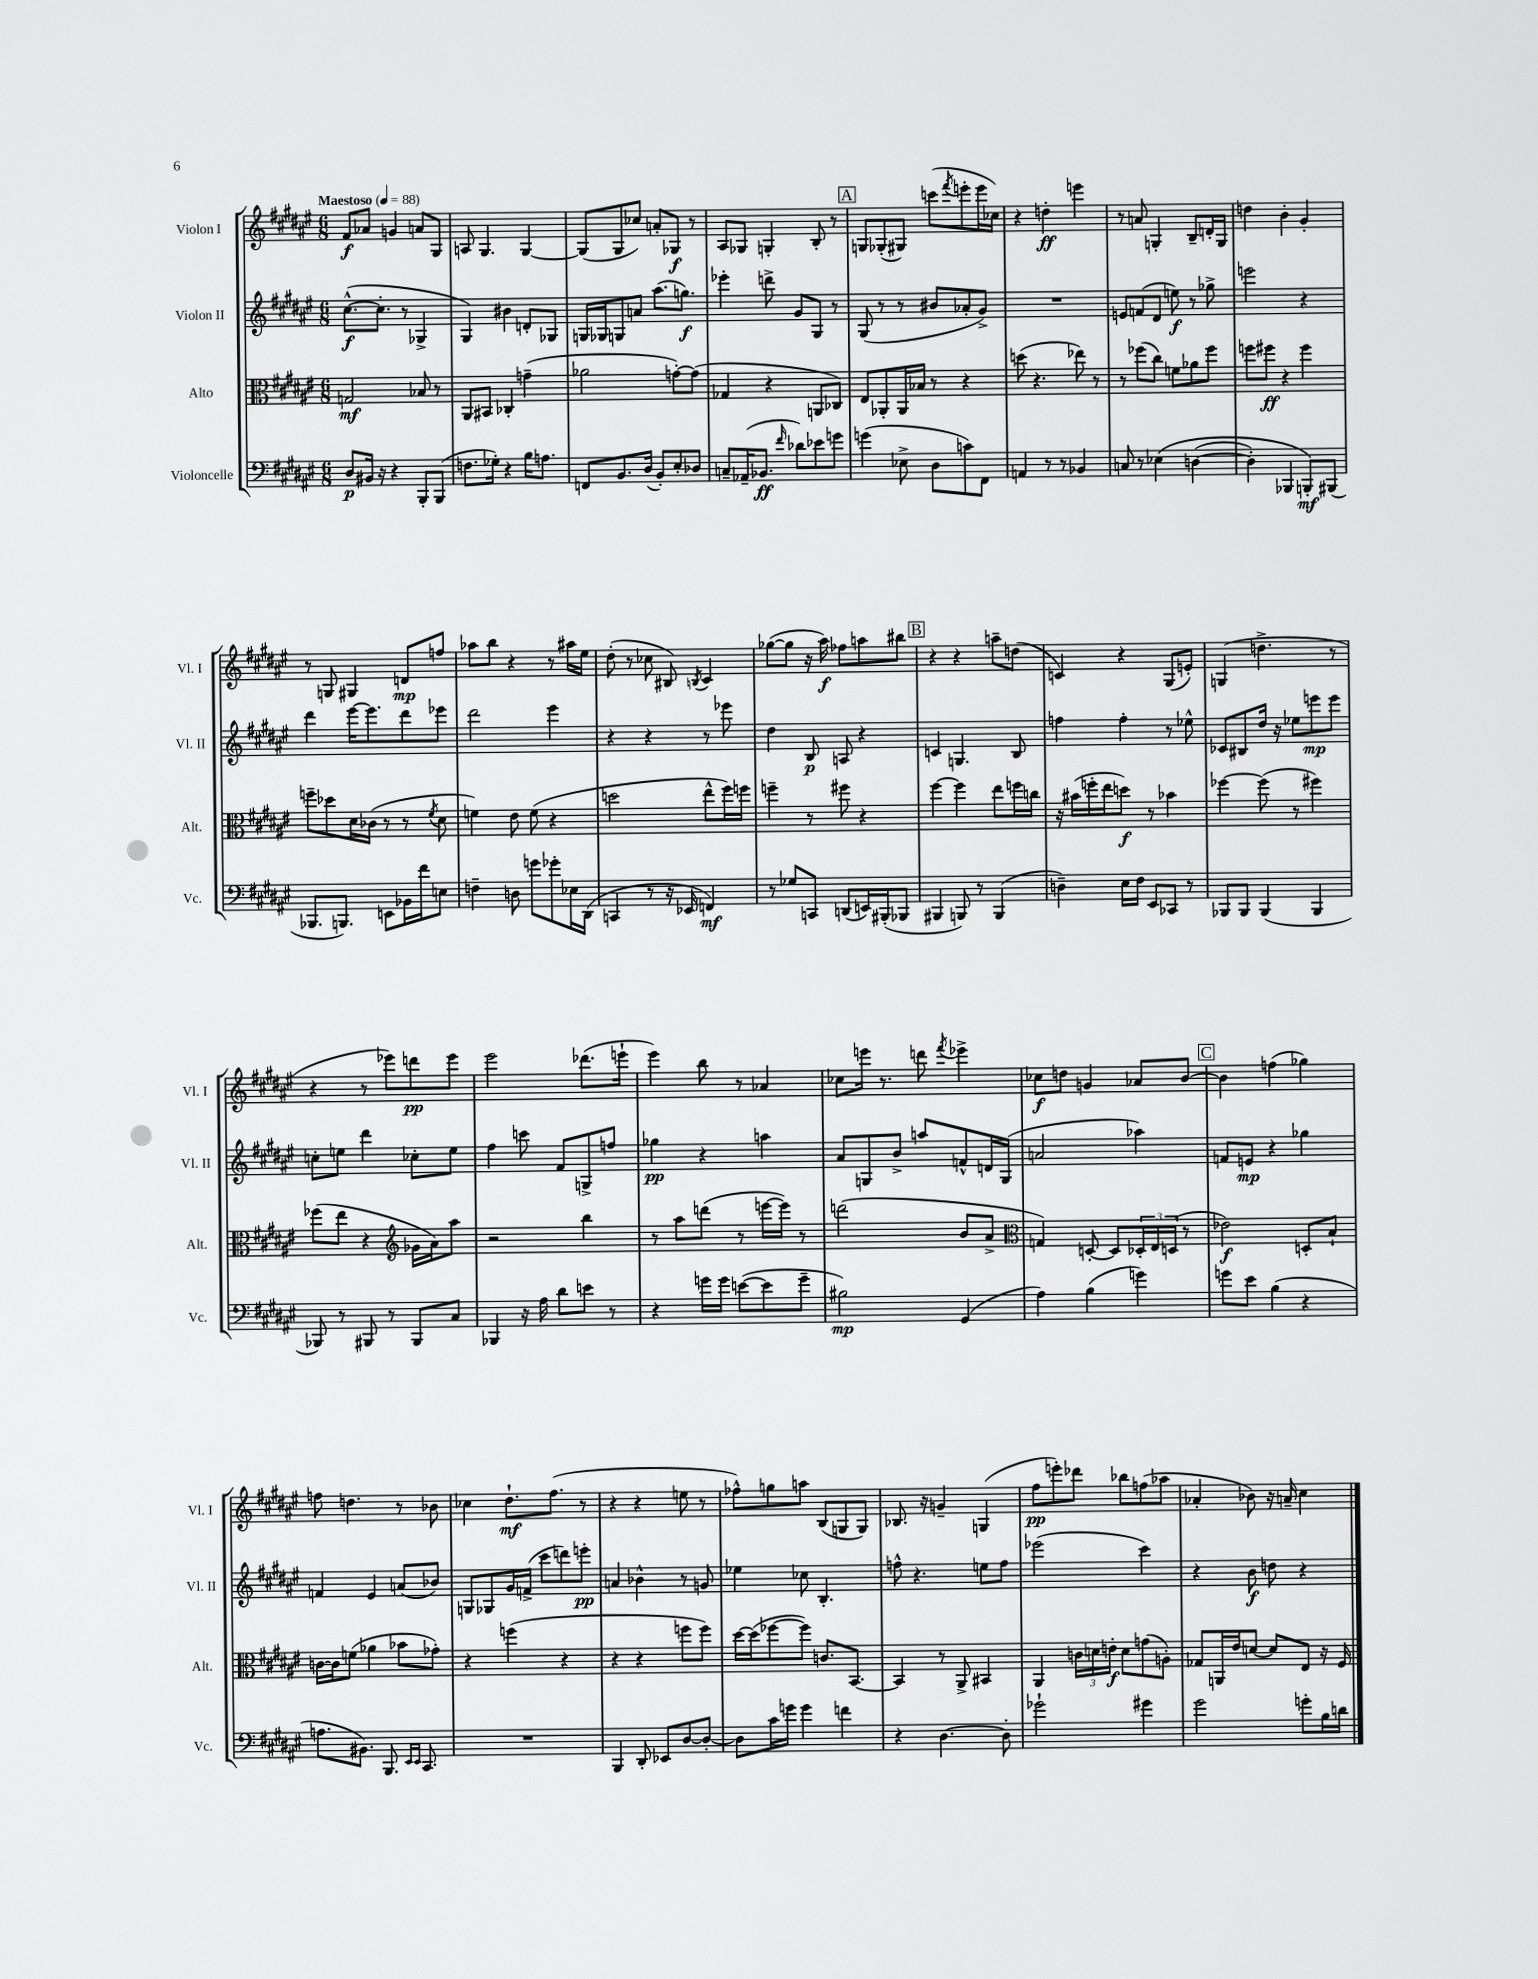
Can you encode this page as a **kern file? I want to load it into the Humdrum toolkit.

**kern	**kern	**kern	**kern
*staff4	*staff3	*staff2	*staff1
*clefF4	*clefC3	*clefG2	*clefG2
*k[f#c#g#d#a#e#]	*k[f#c#g#d#a#e#]	*k[f#c#g#d#a#e#]	*k[f#c#g#d#a#e#]
*M6/8	*M6/8	*M6/8	*M6/8
*MM88	*MM88	*MM88	*MM88
8D#/L	2G/	([8.cc#^^\L	8f#/L
16BB#/Jk	.	.	8a-/J
16r	.	8.cc#'\]J	.
4r	.	.	4g/
.	.	8r	.
8BBB'/L	8B-/	4G-^/	8a/L
(8BBB/J	8r	.	8G#/J
=	=	=	=
8.F\L	8AA#/L	4G#/)	8A/
.	8BB#/J	.	4.G#/
16G-'\Jk)	.	.	.
4r	4C-'/	4b#\	.
16B\LK	(4g~\	8d'/L	[4G#/
8.A\J	.	.	.
.	.	8G-/J	.
=	=	=	=
8FF/L	2a-\	16G/LL	(8G#/]L
.	.	16G-/J	.
8.BB/	.	8G/	8G#/
.	.	8a/J	8cc-/J)
(16D#/Jk	.	.	.
8BB'/L)	.	(8.aa#\L	8a'/L
8E#'/	[8g'\L)	.	8G-/J
.	.	8.gg\J)	.
8D-/J	(8g\]J	.	8r
=	=	=	=
8C~/L	4G-/	4eee-'\	8A#/L
(16AA-~/K	.	.	8G-/J
8.BB-/J	.	.	.
.	4r	8ddd^\	4G'/
16qqf#/	.	.	.
8d-\L)	.	8g#/L	.
8e-\	8AA/L	8G#/J	8B'/
8g\J	8C-/J)	8r	8r
=	=	=	=
(4g\	8E#/L	(8G#/	8G/L
.	8AA-'/	8r	(8G-'/
8E-^\	16AA-/L	8r	8G#/J)
.	16B-/JJ	.	.
8D#\L	8r	8b#/L	(8ccc\L
.	.	.	8qfff#/
8c\)	4r	8a-'/	8eee'\
8FF#\J	.	8g#^/J)	16eee\L
.	.	.	16cc-\JJ)
=	=	=	=
4AA/	(8dd\	2.r	4r
.	4.r	.	.
8r	.	.	4dd'\
8r	.	.	.
4BB-/	8ee-\)	.	4eee\
.	8r	.	.
=	=	=	=
8C/	8r	8e/L	8r
8r	(8ff-\L	(8f/	8a/
&(4E-\	8cc#\J)	8d#/J	4G'/
.	8f\L	8ee\)	.
([4D\	8a-\	8r	8B~/L
.	8ff-\J	8gg-^\	16d'/L
.	.	.	16G/JJ
=	=	=	=
4D'\])	8ff\L	2eee\	4dd\
.	8ff#\J	.	.
4BBB-/	4r	.	4b'\
8BBB'/L&)	4ff#\	4r	4g#'/
(8BBB#/J	.	.	.
=	=	=	=
8.BBB-/L	8ff~\L	4ddd#\	8r
.	8dd-\	.	8G/
8.BBB/J)	.	.	.
.	16d#\L	[16eee#\LK	4G#/
.	(16c-\JJ	8.eee#\]	.
8EE\L	8r	.	.
16BB-\L	8r	8ddd#\	8d/L
16f#\J	.	.	.
.	8qf#/	.	.
8E\J	8d#\	8eee-\J	8ff/J
=	=	=	=
4F~\	4f\)	2ddd#\	8aa-\L
.	.	.	8bb\J
8D\	8e#\	.	4r
8g\L	(8f\	.	.
8g-'\	4r	4eee#\	8r
16E-\L	.	.	16aa#\LL
(16DD#\JJ	.	.	16ee#\JJ
=	=	=	=
4CC/	2dd\	4r	(8dd#'\
.	.	.	8r
8r	.	4r	8cc-\
16r	.	.	8B#/)
16EE-/	.	.	.
.	.	.	8qB/
4FF/)	8ee#^^\L	8r	4c#/
.	16ff#\L)	8eee-\	.
.	16ff\JJ	.	.
=	=	=	=
8r	4ff~\	4dd#\	([8gg-\L
8G-/L	.	.	8gg-\]J
8CC/J	8r	8B/	16r
.	.	.	16aa#\)
(8DD/L	8ff#\	8A/	8ff-\L
16EE/L)	4r	4r	8aa\
(16BBB#'/J	.	.	.
8BBB-/J	.	.	8bb#\J
=	=	=	=
4BBB#/	[4ff#\	4c/	4r
8BBB/)	4ff#\]	4.G/	4r
8r	.	.	.
(4BBB/	8ee#\L	.	8aa~\L
.	16ff\L	8B/	(8dd\J
.	16cc\JJ	.	.
=	=	=	=
4D~\)	16r	4ff\	4c/)
.	(16b#\LL	.	.
.	16ff'\	.	.
.	16ee#\J	.	.
16E#\LL	8dd\J)	4ff'\	4r
16F#\JJ	.	.	.
8EE#/L	8r	.	.
8CC-/J	4b-\	8r	(8G#/L
8r	.	8ee-^^\	8e'/J)
=	=	=	=
8BBB-/L	[4ff-\	8c-/L	(4G/
8BBB-/J	.	8B#/	.
(4BBB-/	(8ff-\]	16dd#/Jk	4.dd^\
.	.	16r	.
.	8r	8ee-\L	.
4BBB-/	4ff#\)	8eee\	.
.	.	8eee\J	8r
=	=	=	=
8BBB-/)	(8ff-\L	8cc'\L	4r
8r	8ee#\J	8ee\J	.
8BBB#/	4r	4ddd#\	8r
8r	.	.	8eee-\L)
*	*clefG2	*	*
8BBB#/L	16g-\LL	8cc-'\L	8ddd\
.	16a#\J)	.	.
8C#/J	8aa#\J	8ee\J	8eee-\J
=	=	=	=
4BBB-/	2r	4ff#\	2eee#\
16r	.	8ccc\	.
16A#\	.	.	.
8d#\L	.	8f#/L	.
8e\J	4bb\	8G^/	(8.ddd-\L
8r	.	8ff/J	.
.	.	.	16eee`\Jk
=	=	=	=
4r	8r	4gg-\	4eee#\)
.	8aa#\L	.	.
16g\LL	(8ddd\J	4r	8bb\
16g\JJ	.	.	.
([8e\L	8r	.	8r
8e\]	[16eee\LL	4aa\	4a-/
.	16eee\]JJ)	.	.
8g~\J	8r	.	.
=	=	=	=
2B#\)	(2ddd\	8a#/L	8cc-\L
.	.	8G/	16eee\Jk
.	.	.	8.r
.	.	8b^/J	.
.	.	8aa/L	8ddd\
.	.	.	8qfff#/
(4GG#/	8b/L	8f^^/	4eee-^\
.	8a#^/J	16d/L	.
.	.	(16G/JJ	.
=	=	=	=
*	*clefC3	*	*
4A#\)	4G/)	2a/	8cc-\L
.	.	.	8dd\J
(4B\	[8D'/	.	4g/
.	8D/]L	.	.
4g\)	24D-'/L	4aa-\)	8a-/L
.	24E#/	.	.
.	(24D/JJ	.	.
.	8r	.	[8b/J
=	=	=	=
8g\L	2e-\)	8f/L	4b\]
8e#\J	.	8e/J	.
(4B\	.	4r	(4ff\
4r	8D'/L	4gg-\	4gg-\)
.	8B`/J	.	.
=	=	=	=
8.A\L	[16c\LL	4f/	8ff\
.	16c\]J	.	.
.	(8f\J	.	4.dd\
8.BB#\J)	.	.	.
.	4a-\	4e#/	.
8.BBB/	.	.	.
.	8b-\L	(8a/L	8r
16qqEE#/LL	.	.	.
16qqEE#/JJ	.	.	.
8.CC#/	.	.	.
.	8g-'\J)	8b-/J)	8b-\
=	=	=	=
2.r	4r	8G/L	4cc-\
.	.	8G-/	.
.	(4ff\	16g#/L	8.dd#`\L
.	.	(16f^/JJ	.
.	.	8ccc#\L	.
.	.	.	(8.ff#\J
.	4r	8ddd\)	.
.	.	8eee'\J	8r
=	=	=	=
4BBB/	4r	4a/	4r
8DD#'/	4r	4b-^^\	4r
8EE-/L	.	.	.
[8D#/	8ff\L	8r	8ee\
8D#'/_J	8ff\J)	8g/	8r
=	=	=	=
8D#\]L	[16dd#\LL	4ee-\	8ff-^^\L)
.	(16dd#\]J	.	.
16c#\L	[8ff-\	.	8gg\
16g\JJ	.	.	.
4g\	8ff-\]J)	8cc-\	8aa\J
.	8.c/L	4.B'/	(8B/L
4f\	.	.	8G/
.	[8.BB/J	.	.
.	.	.	8G/J)
=	=	=	=
4r	4BB/]	8ff^^\	8.B-/
.	.	4.r	.
.	.	.	16r
[4.D#\	8r	.	4g~/
.	8AA#^/	.	.
.	4BB#/	8ee\L	(4G/
8D#'\]	.	8ff\J	.
=	=	=	=
2g-`\	4AA#/	(2eee-\	8ff#\L
.	.	.	8eee'\)
.	24c\LL	.	8ddd-\J
.	24d\	.	.
.	24e'\JJ	.	.
.	8d\L	.	8bb-\L
4g#\	(8g\	4ccc#\)	(8ff\
.	8A'\J)	.	8aa-\J
=	=	=	=
2g#\	8G-/L	4r	4a-'/
.	16AA/L	.	.
.	16e#/J	.	.
.	[8d/J	8b\	8b-\)
.	8d/]L	8dd\	16r
.	.	.	16a~/
8g'\L	8E#/J	4r	4cc#\
16B\L	16r	.	.
16d\JJ	16F#/	.	.
==	==	==	==
*-	*-	*-	*-
